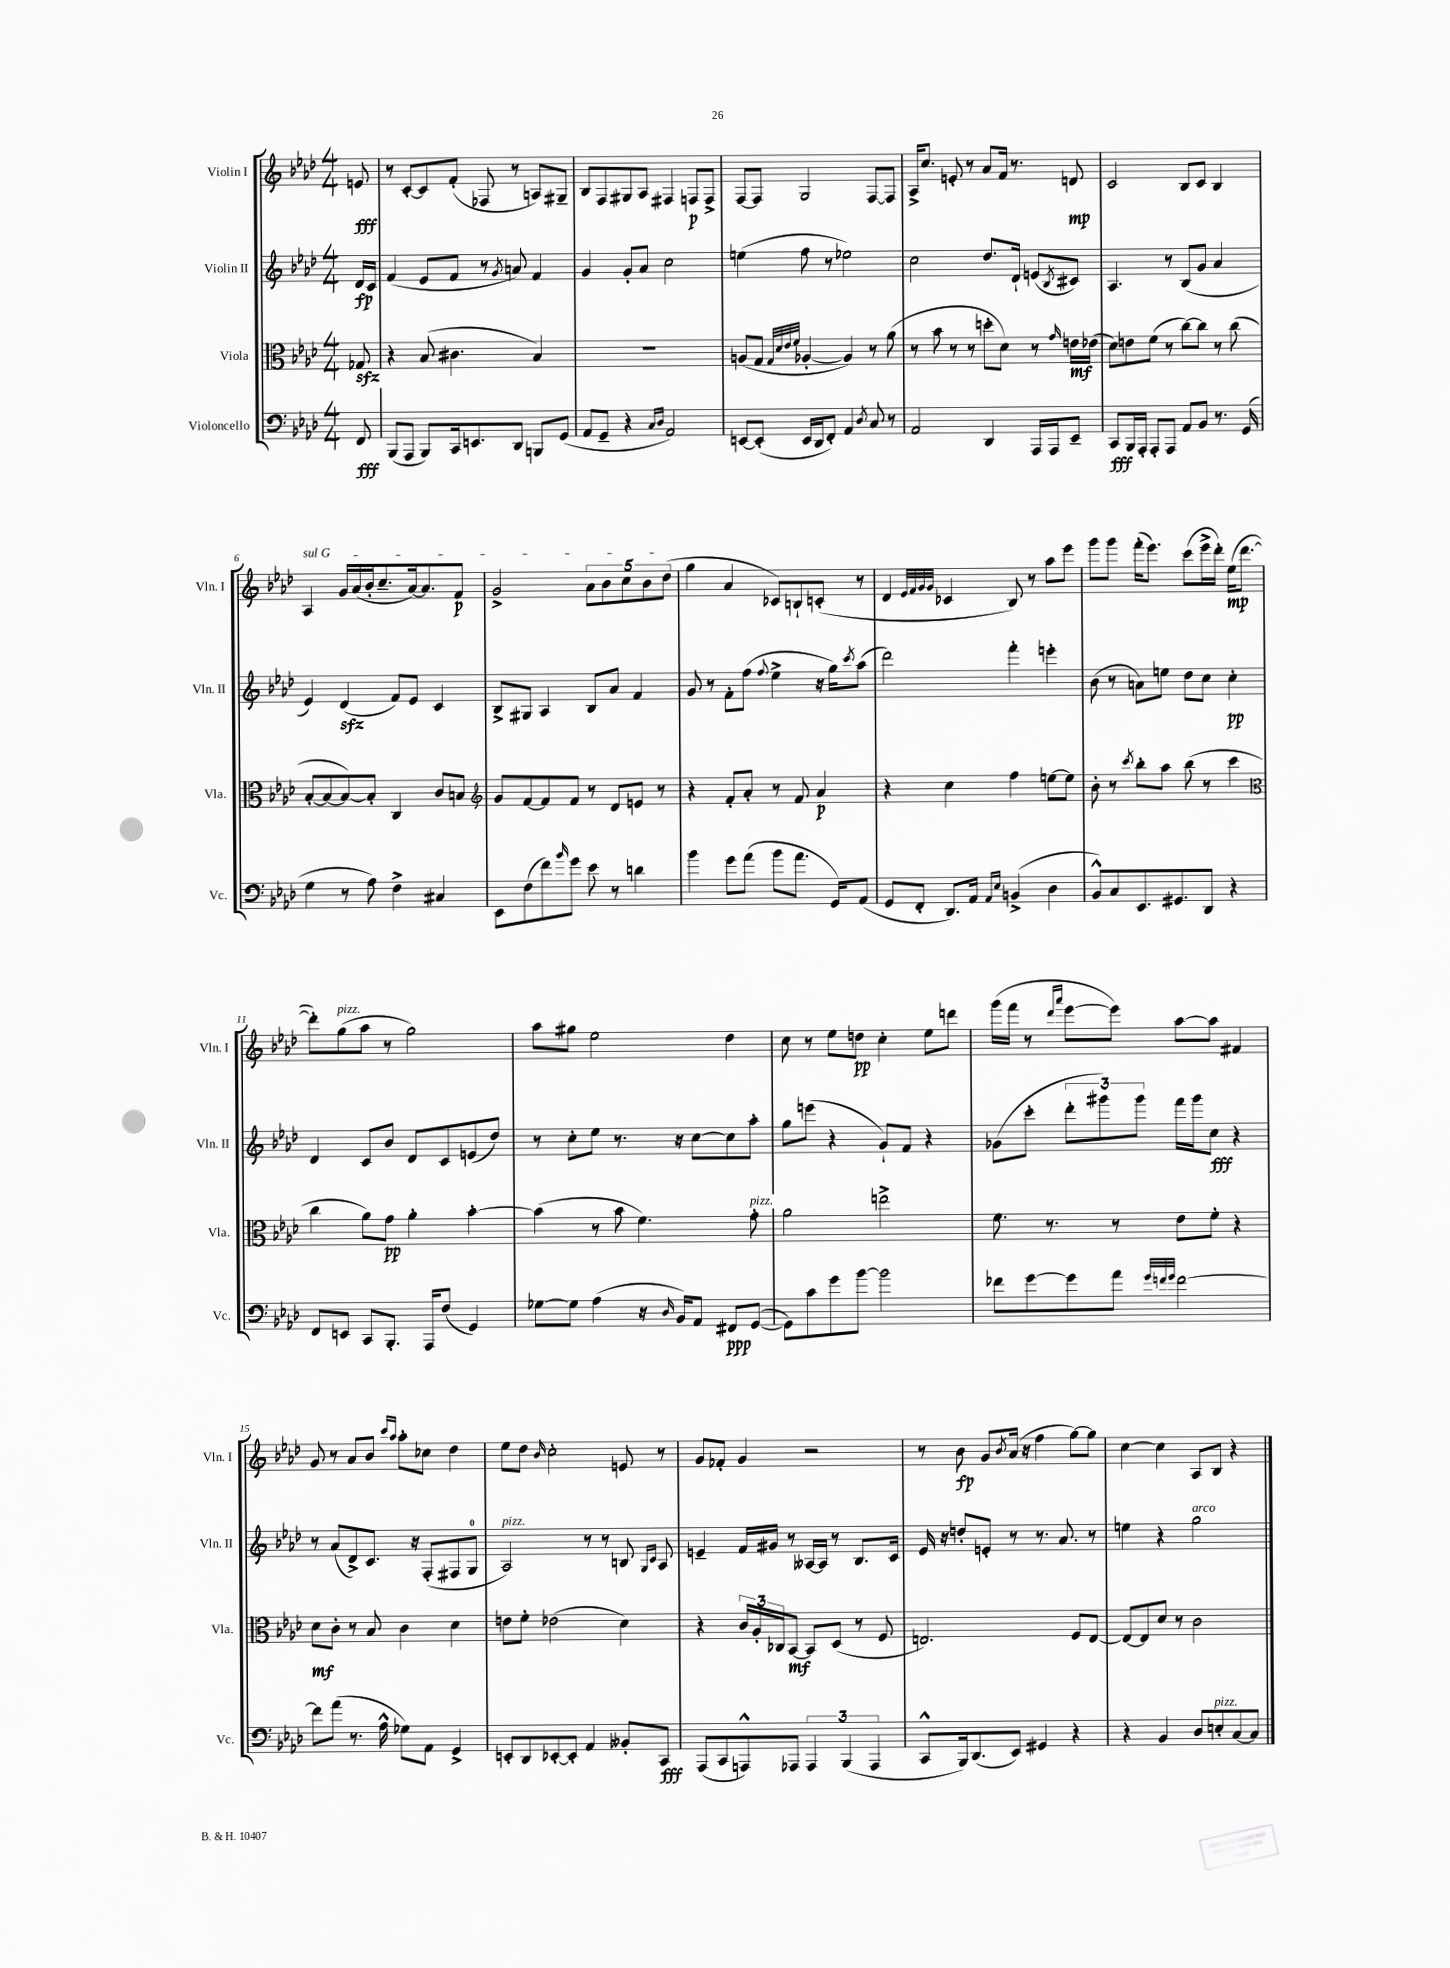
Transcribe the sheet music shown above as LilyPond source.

<<
\new StaffGroup <<
\new Staff = "s0" \with { instrumentName = "Violin I" shortInstrumentName = "Vln. I" } {
    \clef treble \key aes \major \numericTimeSignature \time 4/4 \partial 8
    e'8\fff |
    r8 c'8~-. c'8 f'8-.( fes8 r8 a8) gis8-- |
    bes8 f8 gis8 aes8 fis4 f8\p f8-> |
    f8~ f8 g2 f8~ f8 |
    aes16-> c''8. e'8-. r8 aes'8 f'16 r8. d'8\mp |
    c'2 bes8 c'8 bes4 |
    \once \override TextSpanner.bound-details.left.text = \markup { \italic "sul G" } aes4\startTextSpan g'16 aes'16( bes'16-. c''8.-- aes'16~) aes'8. f'8\p |
    g'2-> \tuplet 5/4 { aes'8 bes'8 c''8 bes'8 des''8\stopTextSpan( } |
    g''4 aes'4 ces'8) b8-! c'8-.( r8 |
    des'4 \grace { ees'32 f'32 g'32 g'32 } ces'4 bes8) r8 aes''8 ees'''8 |
    g'''8 g'''8 f'''16-.( ees'''8.) c'''8( ees'''16-> des'''16-.) ees''16\mp( des'''8.~ |
    des'''8-.) g''8^\markup { \italic "pizz." }( aes''8 r8 g''2) |
    aes''8 gis''8 ees''2 des''4 |
    c''8 r8 ees''8 d''8\pp c''4-. ees''8 d'''8 |
    g'''16( f'''16 r8 \grace { des'''16 aes'''16 } ees'''8~ ees'''8) aes''8~ aes''8 fis'4 |
    g'8 r8 aes'8 bes'8 \grace { c'''16 aes''16 } aes''8-. ces''8 des''4 |
    ees''8 des''8 \grace { bes'16 } c''2-. e'8 r8 |
    g'8 fes'8-. g'4 r2 |
    r8 bes'8\fp g'8 \acciaccatura { bes'8 } aes'16( r16 f''4 g''8~) g''8 |
    c''4~ c''4 aes8 bes8 r4 \bar "|." |
}
\new Staff = "s1" \with { instrumentName = "Violin II" shortInstrumentName = "Vln. II" } {
    \clef treble \key aes \major \numericTimeSignature \time 4/4 \partial 8
    des'16\fp c'16 |
    f'4( ees'8 f'8 r8 \acciaccatura { g'8 } a'8) f'4 |
    g'4 g'8-. aes'8 c''2 |
    e''4( f''8 r8 ees''2) |
    c''2 des''8. des'16-! e'8( \acciaccatura { bes8 } cis'8) |
    aes4. r8 bes8( g'8 aes'4 |
    ees'4) des'4\sfz( f'8) ees'8 c'4 |
    bes8-> gis8 aes4 bes8 aes'8 f'4 |
    g'8 r8 f'8-. f''8( \appoggiatura { f''8 } ees''4-> r16 g''16) \acciaccatura { c'''8 } aes''8( |
    des'''2) f'''4-. e'''4-. |
    bes'8( r8 a'8) e''8 des''8 c''8 c''4-.\pp |
    des'4 c'8 bes'8 des'8 c'8 e'8( des''8) |
    r8 c''8-. ees''8 r8. r16 c''8~ c''8 aes''8-. |
    g''8 e'''8( r4 g'8-!) f'8 r4 |
    ges'8( c'''8-. \tuplet 3/2 { des'''8-. gis'''8) gis'''8 } f'''16 gis'''16 c''8\fff r4 |
    r8 aes'8( des'8->) c'8. r16 f8-.( fis8 g8-0 |
    aes2^\markup { \italic "pizz." }) r8 r8 b8 \grace { g16 c'16 } aes8 |
    e'4-- f'16 gis'16 r8 aeses16~ aeses16 r8 bes8. c'16 |
    ees'16 r16 d''8-. e'8-. r8 r8. aes'8. r8 |
    e''4 r4 g''2^\markup { \italic "arco" } \bar "|." |
}
\new Staff = "s2" \with { instrumentName = "Viola" shortInstrumentName = "Vla." } {
    \clef alto \key aes \major \numericTimeSignature \time 4/4 \partial 8
    ges8\sfz |
    r4 bes8( cis'4. bes4) |
    R1 |
    a8( g8 \grace { g32 des'32 ees'32 f'32 } aes4~-. aes4) r8 aes'8( |
    r8 bes'8 r8 r8 d''8-. des'8) r8 \grace { g'16 } e'16\mf ees'16( |
    des'8) e'8 f'8( r8 c''8~) c''8 r8 c''8( |
    bes8~-. bes8~ bes8~) bes8-. c4 c'8 b8 |
    \clef treble g'8 f'8~ f'8 f'8 r8 des'8 e'8 r8 |
    r4 f'8-. aes'8-. r8 f'8 aes'4\p |
    r4 c''4 f''4 e''8~ e''8 |
    bes'8-. r8 \acciaccatura { c'''8 } bes''8-. aes''8 bes''8( r8 c'''4 |
    \clef alto c''4 aes'8) g'8\pp aes'4-. bes'4~-. |
    bes'4( r8 bes'8 f'4.) g'8-.^\markup { \italic "pizz." } |
    aes'2 e''2-> |
    f'8. r8. r8 ees'8 f'8-. r4 |
    des'8\mf c'8-. r8 bes8 c'4 des'4 |
    e'8 f'8-. ees'2( des'4) |
    r4 \tuplet 3/2 { c'16 aes16-. ces16 } bes,8~\mf bes,8 des8( r8 f8 |
    e2.) f8 e8~ |
    e8~ e8 des'8 r8 c'2 \bar "|." |
}
\new Staff = "s3" \with { instrumentName = "Violoncello" shortInstrumentName = "Vc." } {
    \clef bass \key aes \major \numericTimeSignature \time 4/4 \partial 8
    f,8\fff |
    bes,,8( aes,,8 bes,,8) c,16 e,8. des,8 b,,8 g,8( |
    aes,8 g,8-- r4 \grace { c16 des16 } aes,2) |
    e,8~ e,8-.( e,16 des,16 f,8-.) aes,4 \acciaccatura { des8 } c8 r8 |
    aes,2 des,4 aes,,16 aes,,16 ees,8-- |
    c,8\fff bes,,16 aes,,16-. aes,,8-. aes,,8 aes,8 bes,8 r8. g,16( |
    g4 r8 aes8) f4-> cis4 |
    ees,8 f8( f'8) \grace { bes'16 } g'8 ees'8 r8 d'4 |
    bes'4 g'8 aes'8( bes'8 aes'8. g,16) aes,8( |
    g,8 f,8-. des,8.) aes,16 \grace { aes,16 ees16 } b,4->( des4 |
    bes,8-^) c8 ees,8. gis,8. des,8 r4 |
    f,8 e,8 c,8 bes,,8.-. aes,,16 f8( g,4) |
    ges8~ ges8 aes4( r16 \grace { des16 } bes,16) aes,8 fis,8\ppp g,8~( |
    g,8) c'8 g'8 bes'8~ bes'2 |
    fes'8 g'8~ g'8 aes'8 \grace { g'32 f'32 g'32 } f'2~ |
    f'8 aes'8( r8. aes16-^ ges8) aes,8 g,4-> |
    e,8-. des,8 ees,8~-. ees,8-. aes,4 beses,8-. c,8\fff |
    aes,,8( c,8 a,,8-^) aes,,8 \tuplet 3/2 { aes,,4 bes,,4( aes,,4 } |
    c,8-^ bes,,16) des,8.( ees,8) gis,4 r4 |
    r4 bes,4 des8 e8-.^\markup { \italic "pizz." } c8~ c8 \bar "|." |
}
>>
>>
